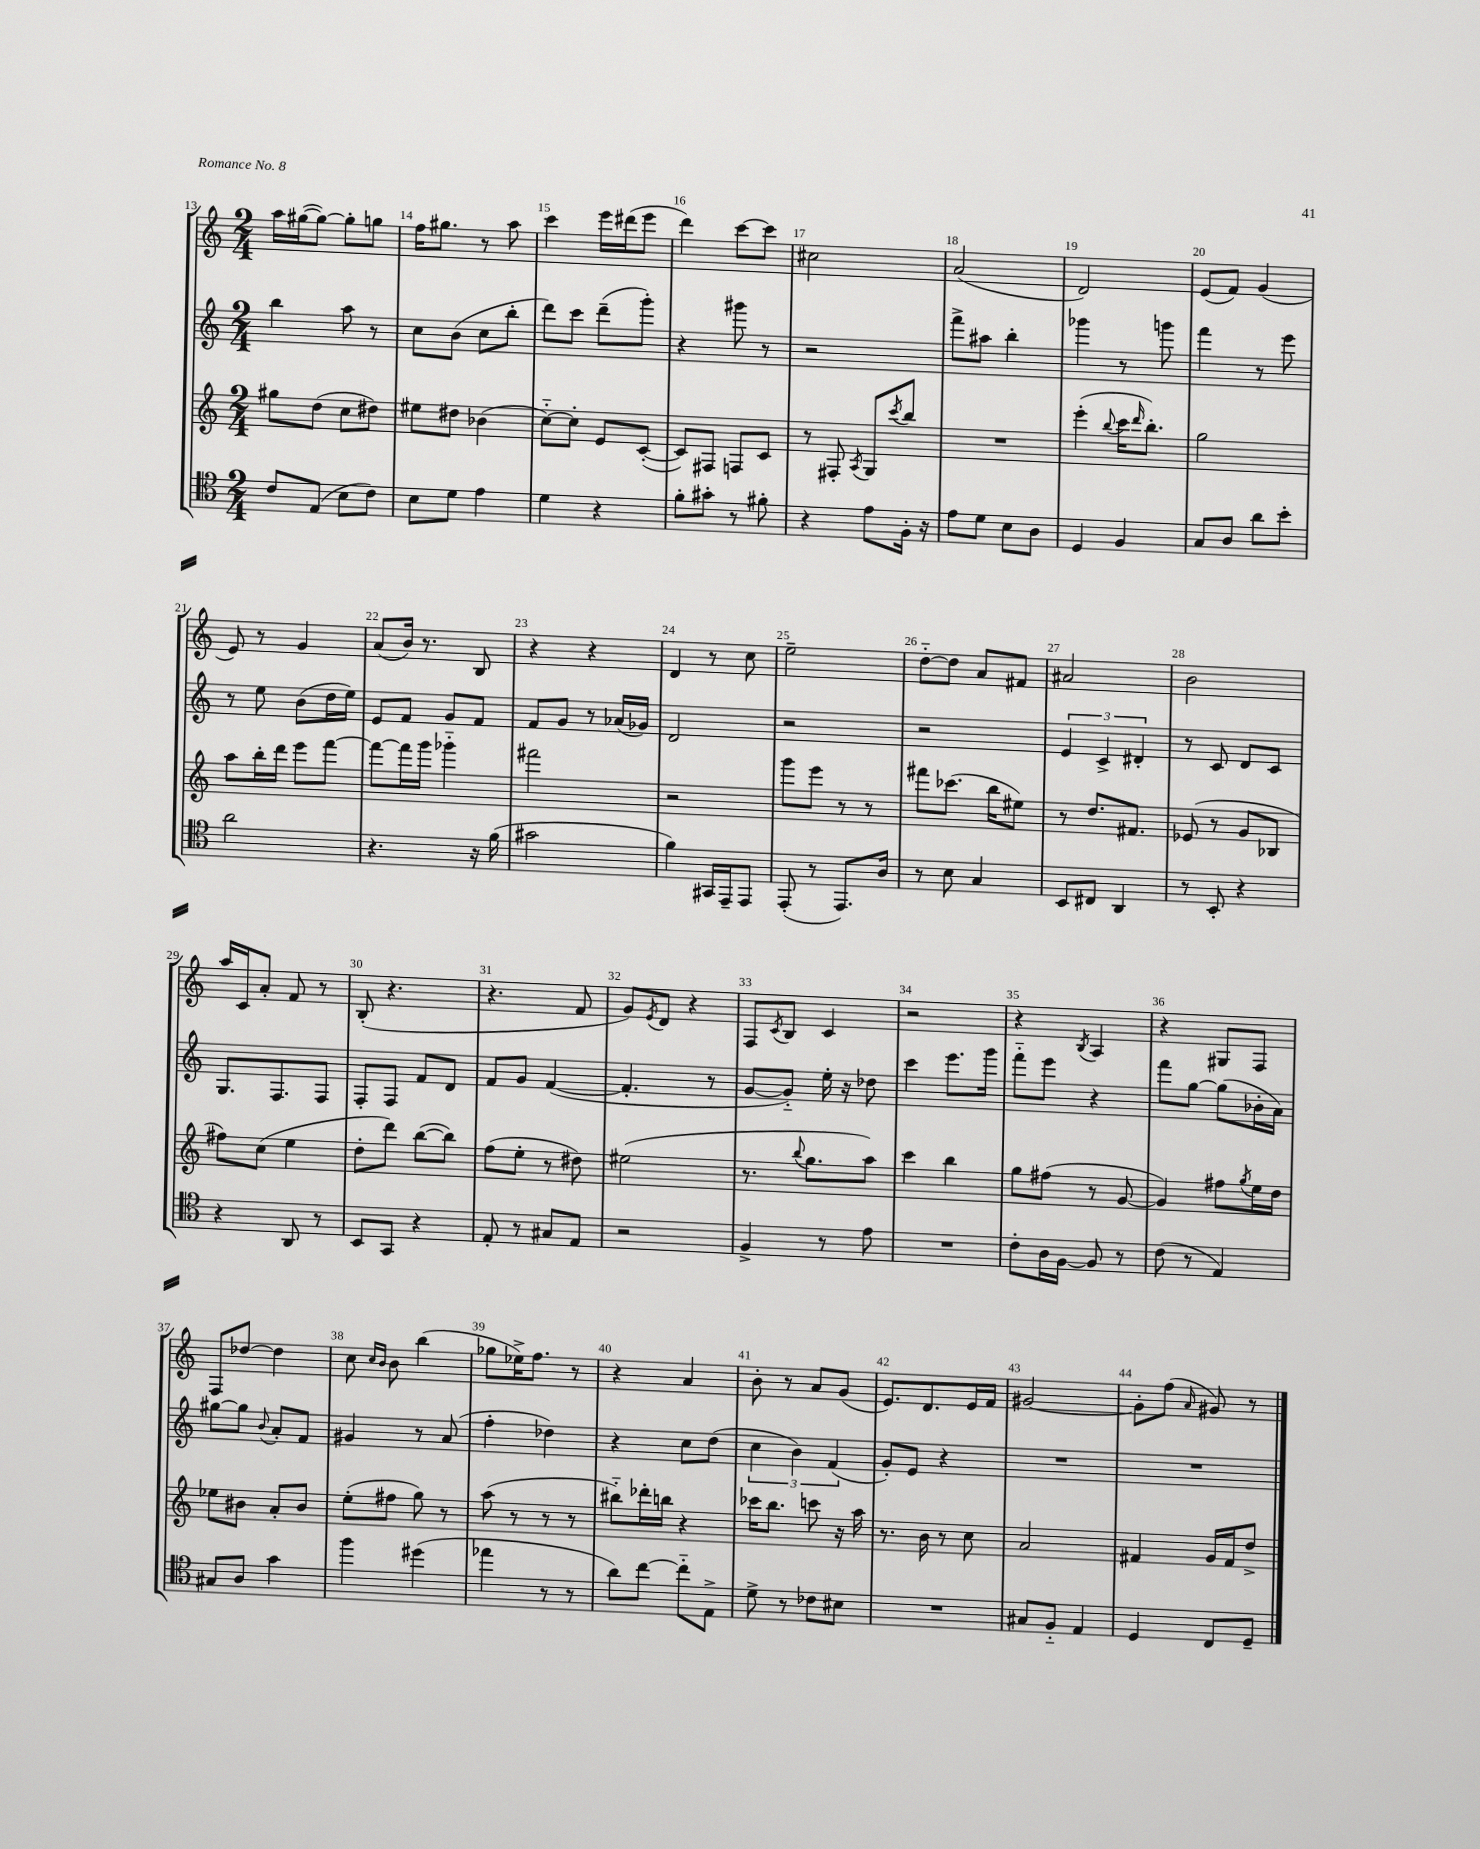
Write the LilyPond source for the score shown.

<<
\new StaffGroup <<
\new Staff = "s0" {
    \clef treble \key c \major \numericTimeSignature \time 2/4
    a''16 gis''16~( gis''8~) gis''8-. g''8 |
    f''16 gis''8. r8 a''8 |
    c'''4 e'''16 dis'''16( e'''8 |
    d'''4) c'''8~ c'''8 |
    cis''2 |
    a'2( |
    d'2) |
    e'8( f'8) g'4( |
    e'8) r8 g'4 |
    a'8( b'16) r8. b8 |
    r4 r4 |
    d'4 r8 c''8 |
    e''2-- |
    d''8~-_ d''8 a'8 fis'8 |
    ais'2 |
    b'2 |
    a''16 c'16 a'8-. f'8 r8 |
    b8-.( r4. |
    r4. f'8 |
    g'8) \acciaccatura { e'8 } d'8 r4 |
    f8 \acciaccatura { c'8 } b8 c'4 |
    r2 |
    r4 \acciaccatura { b8 } a4 |
    r4 gis8 f8 |
    f8 des''8~ des''4 |
    c''8 \grace { c''16 b'16 } b'8 b''4( |
    ges''8 ees''16->) f''8. r8 |
    r4 a'4 |
    b'8-. r8 a'8 g'8( |
    e'8.) d'8. e'16 f'16 |
    gis'2~ |
    gis'8-. f''8( \grace { a'16 } gis'8) r8 \bar "|." |
}
\new Staff = "s1" {
    \clef treble \key c \major \numericTimeSignature \time 2/4
    b''4 a''8 r8 |
    c''8 b'8( c''8 b''8-. |
    d'''8) c'''8 d'''8--( g'''8-.) |
    r4 gis'''8 r8 |
    r2 |
    f'''8-> ais''8 b''4-. |
    ges'''4 r8 g'''8 |
    f'''4 r8 e'''8 |
    r8 e''8 b'8( d''16 e''16) |
    e'8 f'8 g'8 f'8 |
    f'8 g'8 r8 aes'16( ges'16) |
    d'2 |
    r2 |
    r2 |
    \tuplet 3/2 { e'4 c'4-> dis'4-. } |
    r8 c'8 d'8 c'8 |
    g8. f8. f8 |
    f8-. f8 f'8 d'8 |
    f'8 g'8 f'4~( |
    f'4.-. r8 |
    g'8~ g'8-_) e''16-. r16 des''8 |
    c'''4 e'''8. g'''16 |
    f'''8-_ e'''8 r4 |
    f'''8 g''8~ g''8( bes'16-. a'16) |
    gis''8~ gis''8 \appoggiatura { b'8 } a'8-. f'8 |
    gis'4 r8 a'8( |
    f''4-. des''4) |
    r4 c''8 d''8( |
    \tuplet 3/2 { c''4 b'4) f'4( } |
    g'8-.) e'8 r4 |
    R2 |
    R2 \bar "|." |
}
\new Staff = "s2" {
    \clef treble \key c \major \numericTimeSignature \time 2/4
    gis''8 d''8( c''8 dis''8) |
    eis''8 dis''8 bes'4( |
    c''8~-_) c''8-. e'8 c'8~-.( |
    c'8) fis8 f8 c'8 |
    r8 fis8-. \acciaccatura { a8 } g8 \acciaccatura { c'''8 } b''8 |
    R2 |
    e'''4-.( \appoggiatura { b''8 } c'''16 \grace { d'''16 } b''8.-.) |
    g''2 |
    a''8 b''16-. d'''16 e'''8 f'''8~ |
    f'''8~ f'''16 g'''16 ges'''4-_ |
    fis'''2 |
    r2 |
    g'''8 e'''8 r8 r8 |
    fis'''8 ces'''8.( b''16 eis''8) |
    r8 d''8. fis'8. |
    ees'8( r8 g'8 bes8 |
    fis''8) c''8( e''4 |
    d''8-. d'''8) b''8~( b''8) |
    f''8( e''8-. r8 dis''8) |
    eis''2( |
    r8. \appoggiatura { b''8 } g''8. a''8) |
    c'''4 b''4 |
    g''8 fis''8( r8 g'8~ |
    g'4) fis''8 \acciaccatura { g''8 } e''16 d''16 |
    ees''8 bis'8 a'8-. bis'8 |
    e''8-.( fis''8 g''8) r8 |
    a''8( r8 r8 r8 |
    bis''8-_) des'''16-. b''16 r4 |
    ces'''16 b''8. c'''8 r16 a''16 |
    r8. b'16 r8 c''8 |
    a'2 |
    fis'4 g'16 fis'16 d''8-> \bar "|." |
}
\new Staff = "s3" {
    \clef tenor \key c \major \numericTimeSignature \time 2/4
    c'8 e8( b8 c'8) |
    b8 d'8 e'4 |
    d'4 r4 |
    f'8-. gis'8-. r8 fis'8-. |
    r4 e'8 f16-. r16 |
    e'8 d'8 b8 a8 |
    d4 f4 |
    g8 a8 a'8 b'8-. |
    a'2 |
    r4. r16 f'16( |
    gis'2 |
    f'4) gis,16 e,16-- e,8 |
    e,8-.( r8 e,8.) a16 |
    r8 b8 g4 |
    b,8 cis8 a,4 |
    r8 b,8-. r4 |
    r4 a,8 r8 |
    b,8 g,8 r4 |
    e8-. r8 gis8 e8 |
    r2 |
    f4-> r8 e'8 |
    R2 |
    c'8-. a16 f16~ f8 r8 |
    c'8( r8 e4) |
    gis8 a8 g'4 |
    f''4 dis''4( |
    ees''4 r8 r8 |
    a'8) c''8~ c''8-_ e8-> |
    d'8-> r8 ces'8 bis8 |
    R2 |
    gis8 f8-_ e4 |
    d4 c8 d8-- \bar "|." |
}
>>
>>
\layout { \context { \Score currentBarNumber = #13 \override BarNumber.break-visibility = ##(#f #t #t) barNumberVisibility = #all-bar-numbers-visible } }
